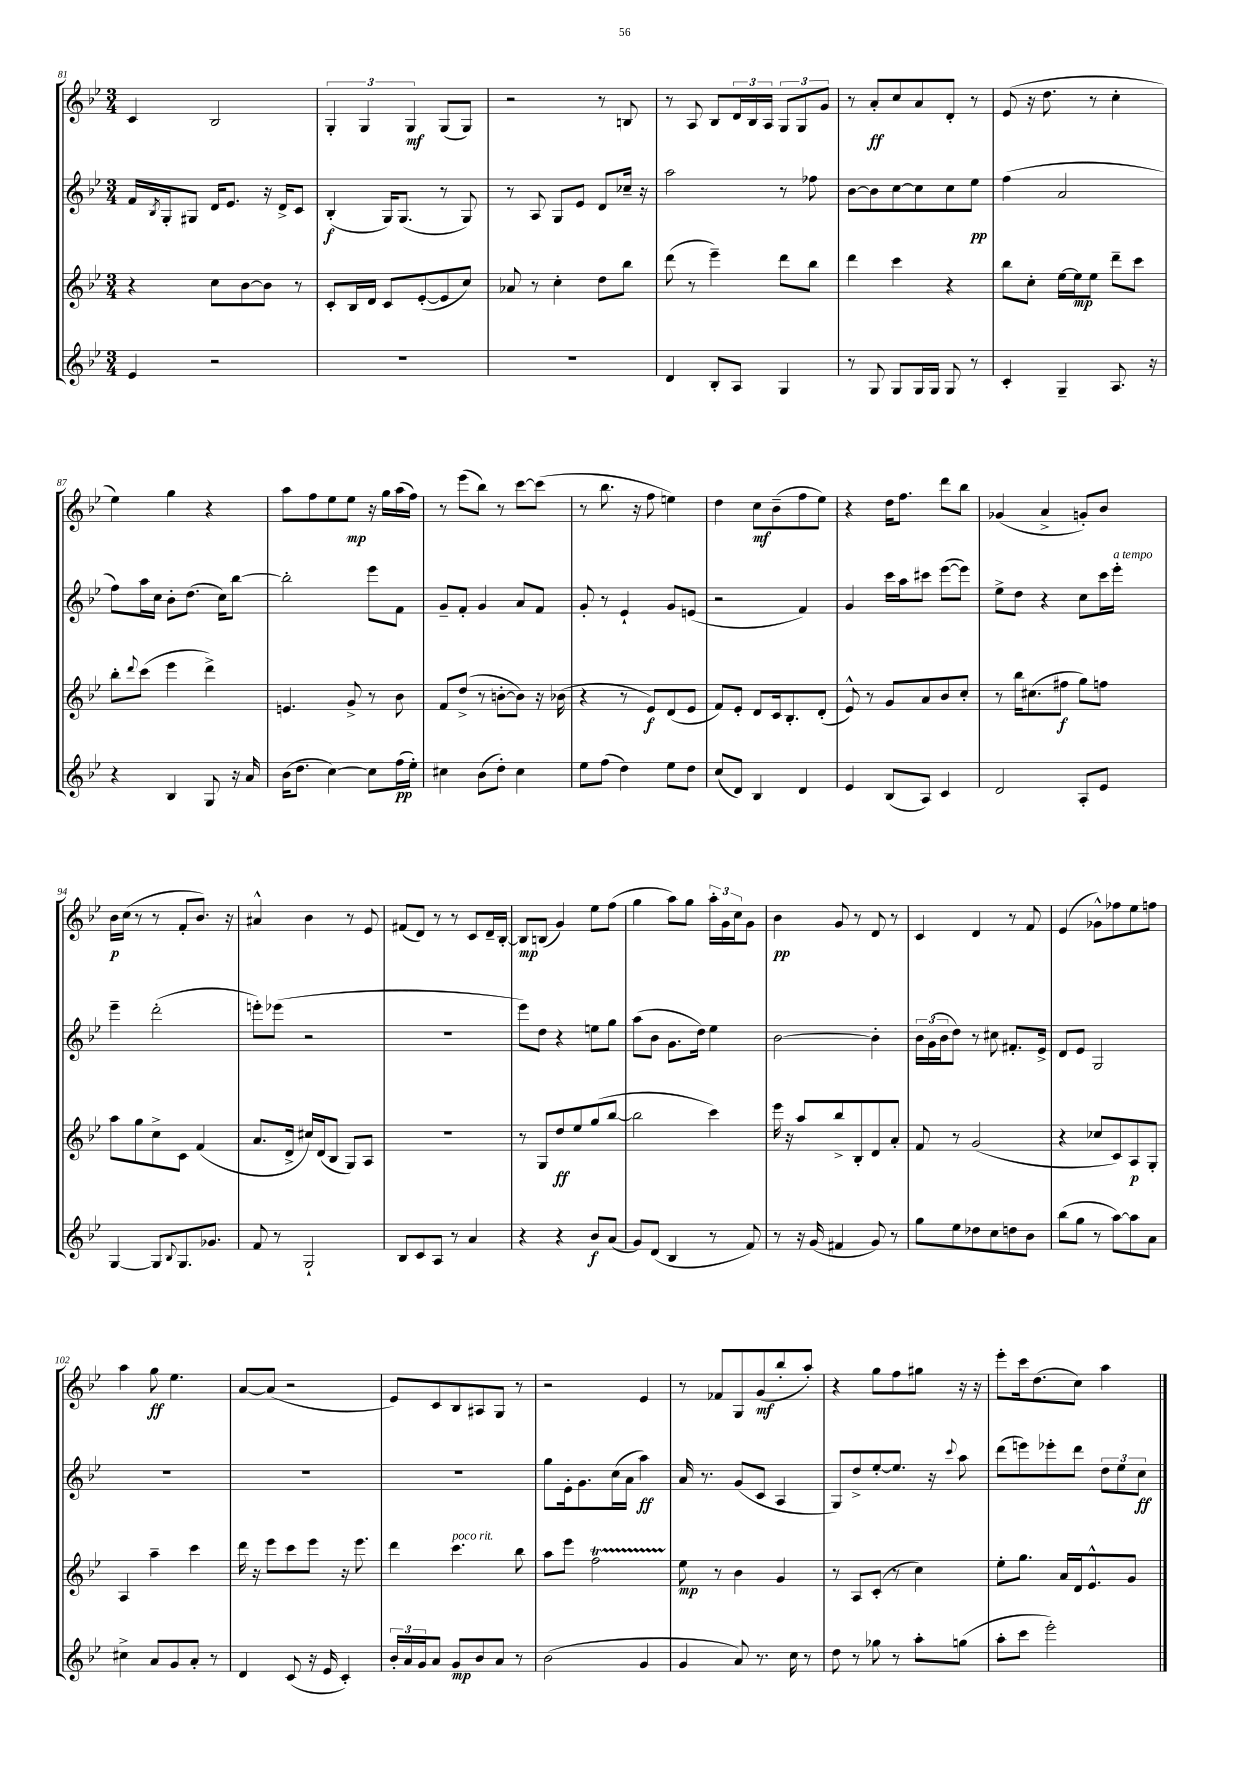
<<
\new StaffGroup <<
\new Staff = "s0" {
    \clef treble \key bes \major \numericTimeSignature \time 3/4
    c'4 bes2 |
    \tuplet 3/2 { g4-. g4 g4\mf } g8( g8) |
    r2 r8 b8 |
    r8 a8 bes8 \tuplet 3/2 { d'16 bes16 a16 } \tuplet 3/2 { g8 g8 g'8 } |
    r8 a'8-.\ff c''8 a'8 d'8-. r8 |
    ees'8( r16 d''8. r8 c''4-. |
    ees''4) g''4 r4 |
    a''8 f''8 ees''8 ees''8\mp r16 g''16 a''16( f''16) |
    r8 ees'''8( bes''8) r8 c'''8~ c'''8( |
    r8 bes''8. r16 f''8 e''4) |
    d''4 c''8\mf bes'8--( f''8 ees''8) |
    r4 d''16 f''8. d'''8 bes''8 |
    ges'4( a'4-> g'8-.) bes'8 |
    bes'16\p c''16( r8 r8 f'8-. bes'8.) r16 |
    ais'4-^ bes'4 r8 ees'8 |
    fis'8( d'8) r8 r8 c'8 d'16-- bes16~-. |
    bes8\mp b8( g'4) ees''8 f''8( |
    g''4 a''8) g''8 \tuplet 3/2 { a''16-. g'16 c''16 } g'8 |
    bes'4\pp g'8 r8 d'8 r8 |
    c'4 d'4 r8 f'8 |
    ees'4( ges'8-^) fes''8 ees''8 f''8 |
    a''4 g''8\ff ees''4. |
    a'8~ a'8( r2 |
    ees'8) c'8 bes8 ais8 g8 r8 |
    r2 ees'4 |
    r8 fes'8 g8 g'8\mf( bes''8-. a''8-.) |
    r4 g''8 f''8 gis''8 r16 r16 |
    ees'''8-. c'''16 d''8.( c''8) a''4 \bar "|." |
}
\new Staff = "s1" {
    \clef treble \key bes \major \numericTimeSignature \time 3/4
    f'16 \acciaccatura { bes8 } g16-. gis8 d'16 ees'8. r16 d'16-> c'8 |
    bes4-.\f( g16) g8.( r8 g8) |
    r8 a8 g8 ees'8 d'8 ces''16-- r16 |
    a''2 r8 fes''8 |
    bes'8~ bes'8 c''8~ c''8 c''8 ees''8\pp |
    f''4( a'2 |
    f''8) a''16 c''16 bes'8-. d''8.( c''16) bes''8~ |
    bes''2-. ees'''8 f'8 |
    g'8-- f'8-. g'4 a'8 f'8 |
    g'8-. r8 ees'4-! g'8 e'8( |
    r2 f'4) |
    g'4 c'''16 a''16 cis'''8 ees'''8~( ees'''8) |
    ees''8-> d''8 r4 c''8 c'''16 ees'''16-.^\markup { \italic "a tempo" } |
    ees'''4-- d'''2-.( |
    e'''8-.) ees'''8( r2 |
    R2. |
    ees'''8) d''8 r4 e''8 g''8 |
    a''8( bes'8 g'8. d''16) ees''4 |
    bes'2~ bes'4-. |
    \tuplet 3/2 { bes'16 g'16( bes'16 } d''8) r8 cis''8 fis'8.-. ees'16-> |
    d'8 ees'8 g2 |
    R2. |
    R2. |
    R2. |
    g''8 ees'16-. g'8. c''16( a'16 a''4\ff) |
    a'16 r8. g'8( c'8 a4 |
    g8) d''8-> ees''8~-. ees''8. r16 \appoggiatura { c'''8 } a''8 |
    d'''8( e'''8) ees'''8-. d'''8 \tuplet 3/2 { d''8 ees''8 c''8\ff } \bar "|." |
}
\new Staff = "s2" {
    \clef treble \key bes \major \numericTimeSignature \time 3/4
    r4 c''8 bes'8~ bes'8 r8 |
    c'8-. bes16 d'16 c'8 ees'8~-.( ees'8 c''8) |
    aes'8 r8 c''4-. d''8 bes''8 |
    d'''8( r8 ees'''4--) d'''8 bes''8 |
    d'''4 c'''4 r4 |
    bes''8 c''8-. ees''16~ ees''16\mp ees''8 d'''8-- c'''8 |
    bes''8-. \appoggiatura { d'''8 } c'''8( ees'''4 d'''4->) |
    e'4. g'8-> r8 bes'8 |
    f'8 d''8->( r8 b'8~-. b'8) r16 bes'16( |
    r4 r8 ees'8\f) d'8( ees'8 |
    f'8) ees'8-. d'8 c'16 bes8.-. d'8-.( |
    ees'8-^) r8 g'8 a'8 bes'8 c''8-. |
    r8 bes''16 cis''8.( fis''8\f g''8) f''8 |
    a''8 g''8 c''8-> c'8 f'4( |
    a'8. d'16-> cis''16) d'16( bes8 g8) a8 |
    R2. |
    r8 g8 d''8\ff ees''8 g''8( bes''8~ |
    bes''2 c'''4) |
    ees'''16 r16 a''8 bes''8-> bes8-. d'8 a'8-. |
    f'8 r8 g'2( |
    r4 ces''8 c'8) a8\p g8-. |
    a4 a''4-- c'''4 |
    d'''16 r16 ees'''8 c'''8 ees'''8 r16 ees'''8. |
    d'''4 c'''4.^\markup { \italic "poco rit." } bes''8 |
    a''8 ees'''8 f''2\startTrillSpan |
    ees''8\stopTrillSpan\mp r8 bes'4 g'4 |
    r8 a8 c'8-.( r8 c''4) |
    ees''8-. g''8. a'16 d'16 ees'8.-^ g'8 \bar "|." |
}
\new Staff = "s3" {
    \clef treble \key bes \major \numericTimeSignature \time 3/4
    ees'4 r2 |
    R2. |
    R2. |
    d'4 bes8-. a8 g4 |
    r8 g8 g8 g16 g16 g8 r8 |
    c'4-. g4-- a8. r16 |
    r4 bes4 g8 r16 a'16 |
    bes'16( d''8. c''4~) c''8 f''16\pp( ees''16-.) |
    cis''4 bes'8( d''8-.) cis''4 |
    ees''8 f''8( d''4) ees''8 d''8 |
    c''8( d'8) bes4 d'4 |
    ees'4 bes8( a8) c'4 |
    d'2 a8-. ees'8 |
    g4~ g8 \appoggiatura { bes8 } g8. ges'8. |
    f'8 r8 g2-! |
    bes8 c'8 a8 r8 a'4 |
    r4 r4 bes'8\f a'8( |
    g'8) d'8( bes4 r8 f'8) |
    r8 r16 g'16( fis'4 g'8) r8 |
    g''8 ees''8 des''8 c''8 d''8 bes'8 |
    bes''8( g''8 r8 a''8~) a''8 a'8 |
    cis''4-> a'8 g'8 a'8-. r8 |
    d'4 c'8( r16 ees'16 c'4-.) |
    \tuplet 3/2 { bes'16-. a'16 g'16 } a'8 g'8\mp bes'8 a'8 r8 |
    bes'2( g'4 |
    g'4 a'8) r8. c''16 r8 |
    d''8 r8 ges''8 r8 a''8-. g''8( |
    a''8-. c'''8 ees'''2-.) \bar "|." |
}
>>
>>
\layout { \context { \Score currentBarNumber = #81 } }
